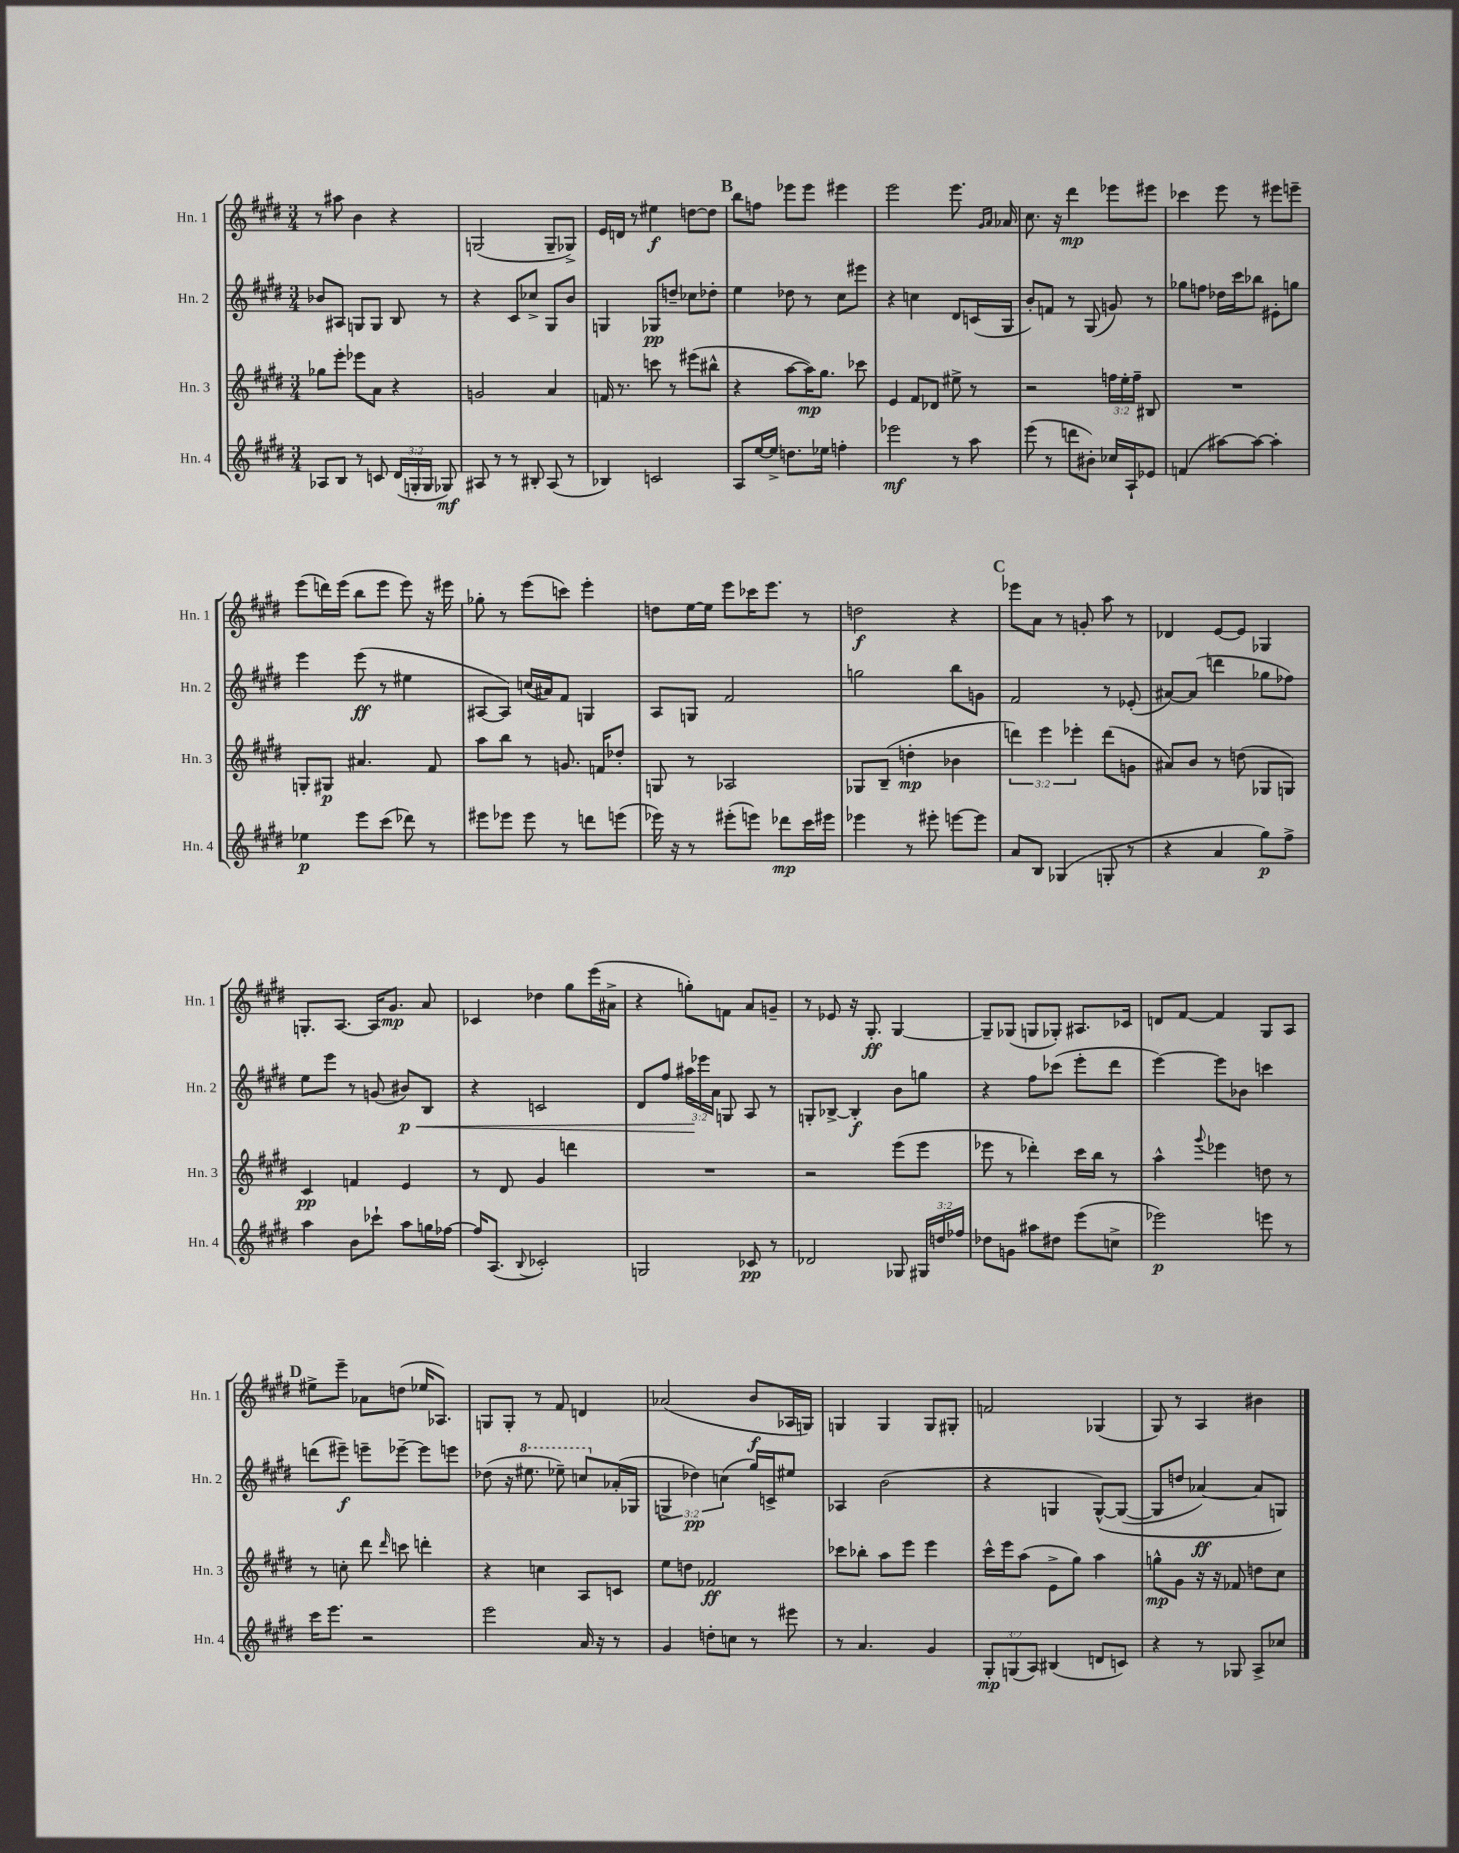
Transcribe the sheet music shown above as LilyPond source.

<<
\new StaffGroup <<
\new Staff = "s0" \with { instrumentName = "Hn. 1" shortInstrumentName = "Hn. 1" } {
    \clef treble \key e \major \numericTimeSignature \time 3/4
    \autoBeamOff r8 ais''8 b'4 r4 |
    g2( g8[-- ges8]->) |
    e'16[ d'16] r8 eis''4\f d''8[~ d''8] |
    \mark \markup { \bold "B" } b''8[ f''8] ees'''8[ ees'''8] eis'''4 |
    e'''2 e'''8. \grace { gis'16[ a'16] } aes'16 |
    cis''8. r16 dis'''4\mp ees'''8[ eis'''8] |
    ces'''4 e'''8 r8 eis'''8[ e'''8]-- |
    e'''8[( d'''16) e'''16]( b''8[ e'''8] e'''8) r16 eis'''16 |
    ges''8-. r8 e'''8[( c'''8]) e'''4-. |
    d''8[ e''16~ e''16] e'''8[ ces'''16 e'''8.] r8 |
    d''2\f r4 |
    \mark \markup { \bold "C" } ees'''8[ a'8] r8 g'8-. a''8 r8 |
    des'4 e'8[~ e'8] ges4 |
    g8.[-. a8.]~ a16[ gis'8.]\mp a'8 |
    ces'4 des''4 gis''8[ e'''16( ais'16]-> |
    r4 g''8[-.) f'8] a'8[ g'8]-- |
    r8 ees'8 r16 gis8.-.\ff gis4~ |
    gis8[-- ges8]( g8[ ges8]-.) ais8.[ ces'16] |
    d'8[ fis'8]~ fis'4 gis8[ a8] |
    \mark \markup { \bold "D" } eis''8[-> e'''8]-- aes'8[ d''8]( ees''16[ aes8.]) |
    g8[ g8]-. r8 fis'8 d'4 |
    aes'2( b'8[\f aes16 g16]) |
    g4 g4 g8[ gis8]-. |
    f'2 ges4( |
    gis8) r8 a4 bis'4 \bar "|." |
}
\new Staff = "s1" \with { instrumentName = "Hn. 2" shortInstrumentName = "Hn. 2" } {
    \clef treble \key e \major \numericTimeSignature \time 3/4 \override Staff.TupletNumber.text = #tuplet-number::calc-fraction-text
    \autoBeamOff bes'8[ ais8] g8[ g8] b8 r8 |
    r4 cis'8[ ces''8]-> gis8[ b'8] |
    g4 ges8[\pp d''8]-- ces''8[ des''8]-. |
    \mark \markup { \bold "B" } e''4 des''8 r8 cis''8[ eis'''8] |
    r4 c''4 dis'8[ c'16( gis16] |
    b'8[-.) f'8] r8 gis8( g'8) r8 |
    ges''8[ f''8] des''16[ cis'''16 bes''8] eis'8[-. g''8] |
    e'''4 e'''8\ff( r8 eis''4 |
    ais8[~ ais8]) c''16[( ais'16) fis'8] g4 |
    a8[ g8] fis'2 |
    g''2 b''8[ g'8] |
    \mark \markup { \bold "C" } fis'2 r8 ees'8-.( |
    ais'8[~) ais'8]( d'''4 ges''8[ fes''8]) |
    e''8[ e'''8] r8 g'8( bis'8[\p\<) b8] |
    r4 c'2 |
    dis'8[ fis''8] \tuplet 3/2 { ais''16[\! ees'''16 a'16] } g8 a8 r8 |
    g8[-. bes8]~-> bes4-.\f b'8[ g''8] |
    r4 fis''8[ ces'''8]( e'''8[-. dis'''8] |
    e'''4~) e'''8[ bes'8] c'''4 |
    \mark \markup { \bold "D" } d'''8[( eis'''8]--\f) e'''8[-- ees'''8]~-- ees'''8[ e'''8] |
    des''8( r16 \ottava #1 eis'''8. ees'''8--) c'''8[ \ottava #0 aes'16-.( ges16] |
    \tuplet 3/2 { g4-> des''4\pp) c''4( } gis''16[) c'16-> eis''8] |
    aes4 b'2( |
    r4 g4 g8[~-^)\( g8]~( |
    g8[ d''8] aes'4~\ff) aes'8[ g8]\) \bar "|." |
}
\new Staff = "s2" \with { instrumentName = "Hn. 3" shortInstrumentName = "Hn. 3" } {
    \clef treble \key e \major \numericTimeSignature \time 3/4 \override Staff.TupletNumber.text = #tuplet-number::calc-fraction-text
    \autoBeamOff ges''8[ e'''8]-. ees'''8[ a'8] r4 |
    g'2 a'4 |
    f'16 r8. c'''8 r8 eis'''8[( bis''8]-^ |
    \mark \markup { \bold "B" } r4 a''8[~ a''16\mp) gis''8.] ces'''8 |
    e'4 fis'8[ des'8] eis''8-> r8 |
    r2 \tuplet 3/2 { f''16[ e''16-. f''16]-- } bis8 |
    R2. |
    g8[-. gis8]\p ais'4. fis'8 |
    a''8[ b''8] r8 g'8. f'16[ des''8]-. |
    g8 r8 aes2 |
    ges8[ b8]--( d''4-.\mp bes'4 |
    \mark \markup { \bold "C" } \tuplet 3/2 { d'''4) e'''4 ees'''4-. } d'''8[( g'8] |
    ais'8[) b'8] r8 d''8( ges8[ g8]) |
    cis'4\pp f'4 e'4 |
    r8 dis'8 gis'4 d'''4 |
    R2. |
    r2 e'''8[( e'''8] |
    ees'''8 r8 des'''4-.) cis'''16[ b''16] r8 |
    a''4-^ \appoggiatura { gis'''8 } ees'''4 d''8 r8 |
    \mark \markup { \bold "D" } r8 c''8-. dis'''8 \grace { dis'''16 } c'''8 d'''4-. |
    r4 c''4 a8[ c'8] |
    e''8[ d''8] fes'2\ff |
    ces'''8[ bes''8]-. a''8[ e'''8] e'''4 |
    cis'''16[-^ e'''16 a''8]( e'8[-> gis''8]) a''4 |
    g''8[-^\mp gis'8] r16 r16 fes'8 d''8[ cis''8] \bar "|." |
}
\new Staff = "s3" \with { instrumentName = "Hn. 4" shortInstrumentName = "Hn. 4" } {
    \clef treble \key e \major \numericTimeSignature \time 3/4 \override Staff.TupletNumber.text = #tuplet-number::calc-fraction-text
    \autoBeamOff aes8[ b8] r8 c'8 \tuplet 3/2 { dis'16[( g16-. g16] } ges8\mf) |
    ais8 r8 r8 bis8-. ais8( r8 |
    bes4) c'2 |
    \mark \markup { \bold "B" } a8[ e''16~ e''16]-> d''8.[ ees''16] f''4-. |
    ees'''2\mf r8 a''8 |
    e'''8( r8 d'''8[ bis'8]-.) ces''16[ a16-! ees'8] |
    f'4( ais''8[~) ais''8]~ ais''4-. |
    ees''4\p e'''8[ cis'''8]( des'''8) r8 |
    eis'''8[ ees'''8] ees'''8 r8 d'''8[ e'''8]( |
    ees'''16) r16 r8 eis'''8[-.( e'''8]) des'''8[\mp cis'''16 eis'''16] |
    ees'''4 r8 eis'''8-. e'''8[~ e'''8] |
    \mark \markup { \bold "C" } a'8[ b8] ges4( g8-. r8 |
    r4 a'4 gis''8[\p) fis''8]-> |
    a''4 b'8[ ces'''8]-! a''8[ g''16 fes''16]~ |
    fes''16[ a8.]( \appoggiatura { b8 } ces'2-.) |
    g2 ces'8\pp r8 |
    des'2 ges8 \tuplet 3/2 { gis16[ d''16 fes''16] } |
    des''8[ g'8] ais''8[ dis''8] e'''8[( c''8]-> |
    ees'''2\p) e'''8 r8 |
    \mark \markup { \bold "D" } cis'''16[ e'''8.] r2 |
    e'''2 a'16 r16 r8 |
    gis'4 d''8[-. c''8] r8 eis'''8 |
    r8 a'4. gis'4 |
    \tuplet 3/2 { gis8[-.\mp g8( a8]) } bis4( d'8[ c'8]) |
    r4 r8 ges8 a8[-> ces''8] \bar "|." |
}
>>
>>
\layout { \context { \Score \remove "Bar_number_engraver" } }
